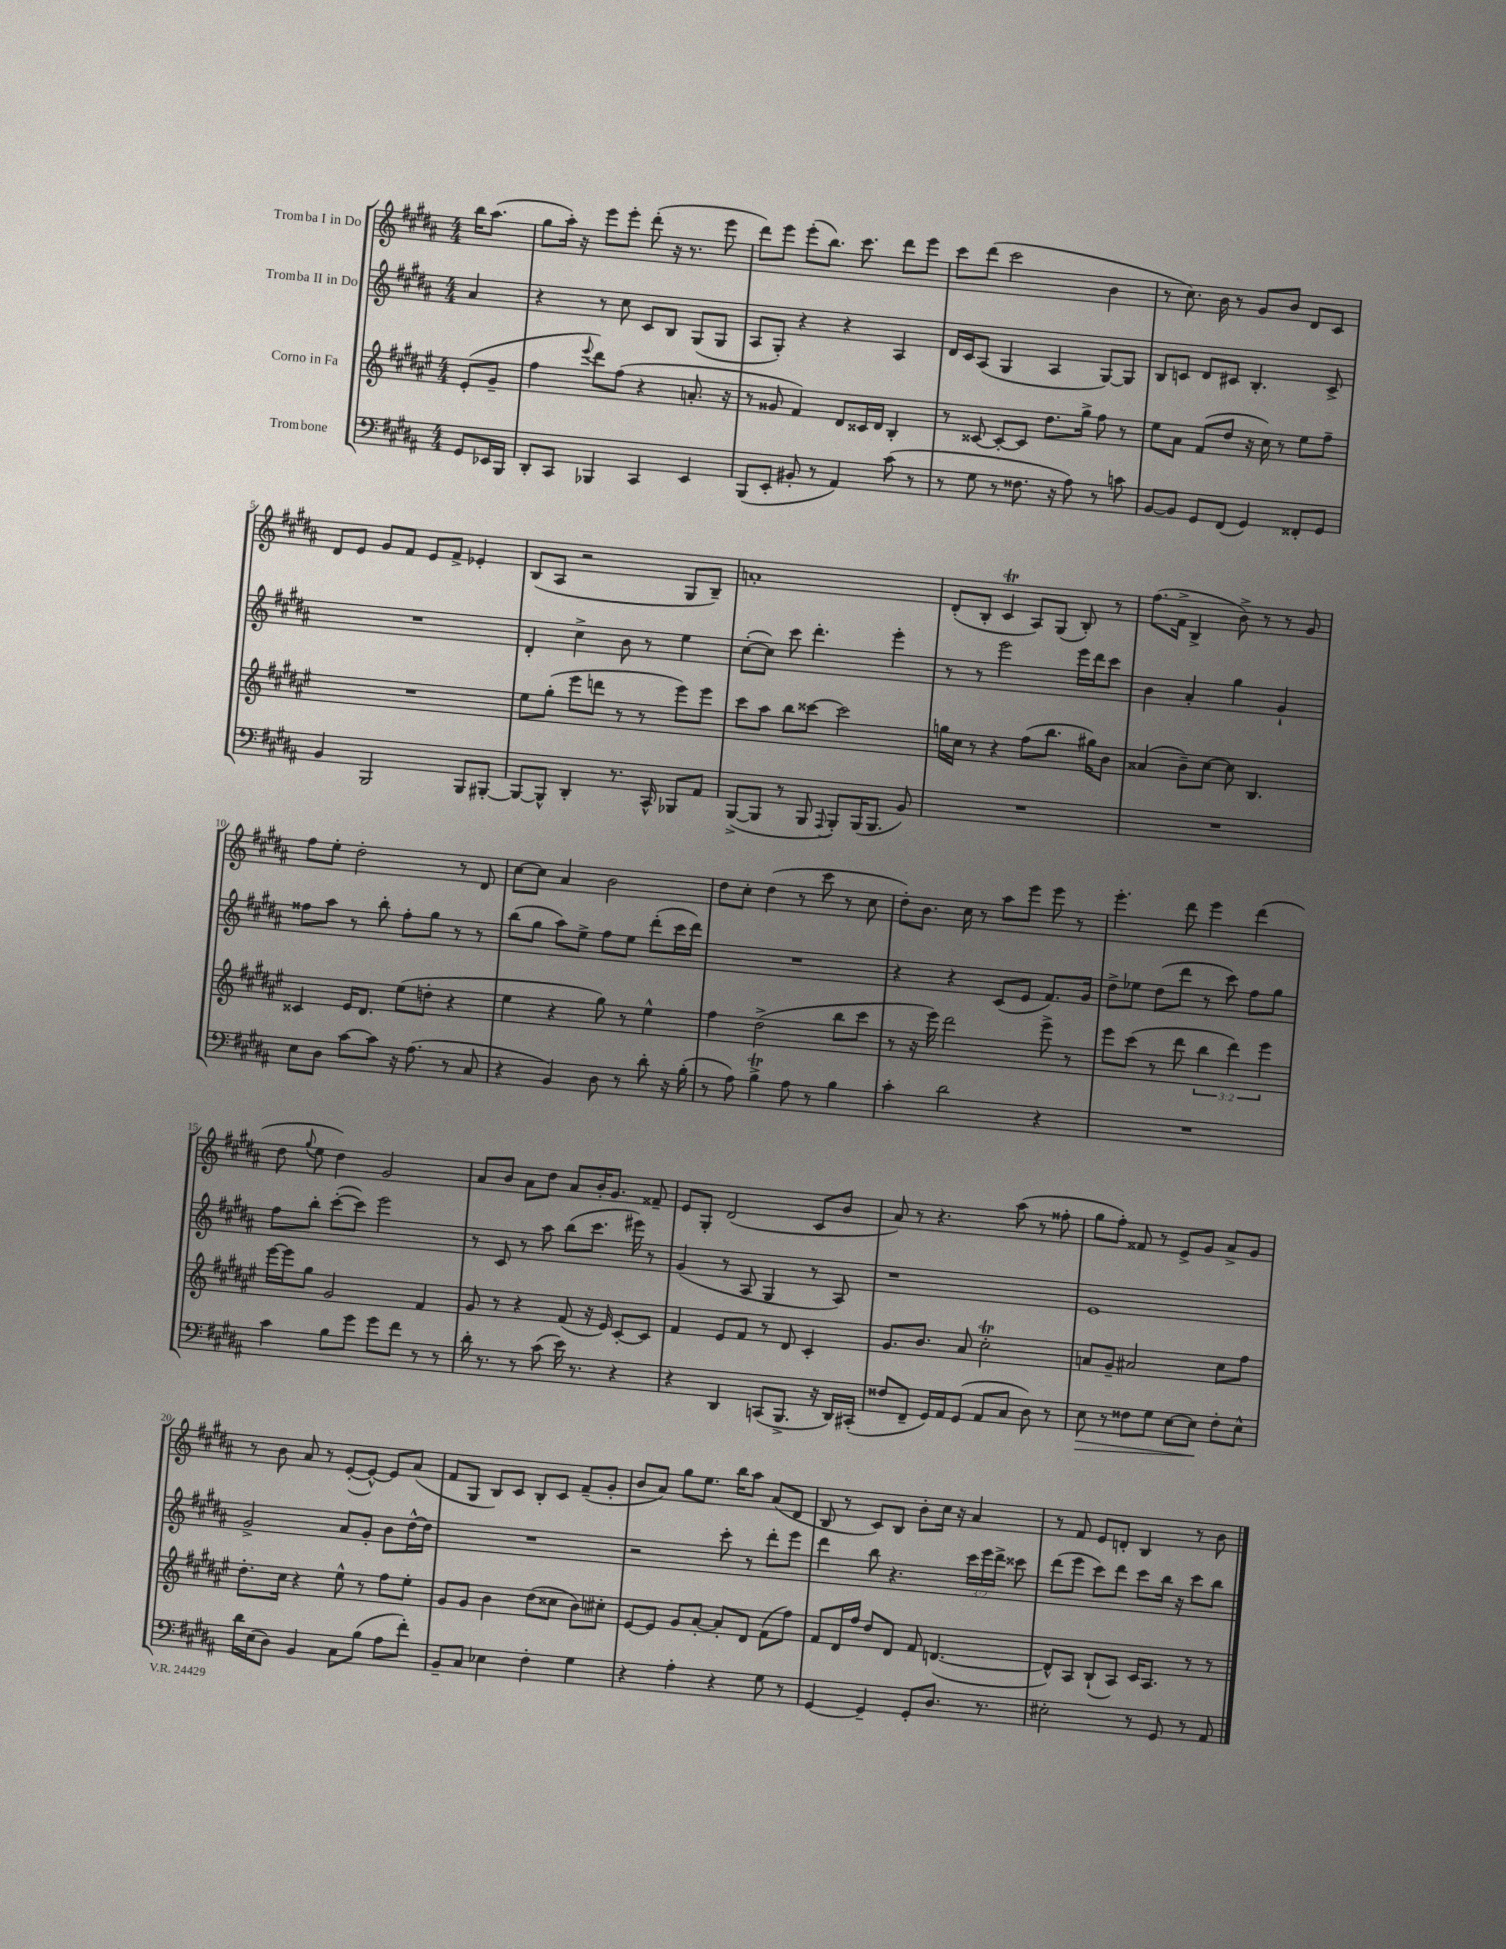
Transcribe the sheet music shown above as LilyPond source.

<<
\new StaffGroup <<
\new Staff = "s0" \with { instrumentName = "Tromba I in Do" } {
    \clef treble \key b \major \numericTimeSignature \time 4/4 \partial 4
    \autoBeamOff b''16[ ais''8.]( |
    gis''8[ ais''16]-.) r16 e'''8[ e'''8]-. dis'''8-.( r16 r8. e'''8 |
    dis'''8[) e'''8] e'''8[-.( b''8.]) cis'''8. dis'''8[ e'''8] |
    cis'''8[ dis'''8]( cis'''2 b'4 |
    r8 cis''8.) b'16 r8 gis'8[ b'8] dis'8[ cis'8] |
    dis'8[ e'8] gis'8[ fis'8] e'8[ fis'8]-> ees'4-. |
    b8[( ais8] r2 gis8[ b8]--) |
    a'1-. |
    dis'8[-.( b8]-. cis'4\trill ais8[) gis8]( b8-.) r8 |
    fis''8.[( fis'16]-> b4-> b'8->) r8 r8 gis'8 |
    fis''8[ e''8]-. dis''2-. r8 dis'8 |
    cis''8[~ cis''8] ais'4 b'2 |
    dis''8[ cis''8]-. dis''4( r8 cis'''8 r8 cis''8 |
    dis''8[-.) b'8.] cis''16 r8 ais''8[ e'''8] e'''8 r8 |
    e'''4.-. dis'''8 e'''4 dis'''4( |
    dis''8 \appoggiatura { gis''8 } e''8 dis''4) gis'2 |
    ais'8[ b'8] ais'8[ dis''8] ais'8[ b'16-. gis'8.] fisis'8-- |
    e'8[ gis8]-. dis'2( cis'8[ b'8] |
    ais'8) r8 r4. ais''8( r8 fisis''8-. |
    gis''8[ fis''8]-.) fisis'8 r8 e'8[-> gis'8] ais'8[-> gis'8] |
    r8 b'8 ais'8 r8 e'8[~-.( e'8]~-^) e'8[ ais'8]( |
    fis'8[ gis8] b8[) cis'8] b8[-. cis'8] fis'8[--( gis'8]-. |
    b'8[ ais'8]) gis''8[ e''8.] b''16[ ais''8] ais'8[( dis'8] |
    b8 r8 cis'8[) b8] b'8[-. cis''16] r16 ais'4 |
    r8 fis'8 e'8[ d'8]-. b4 r8 b'8 \bar "|." |
}
\new Staff = "s1" \with { instrumentName = "Tromba II in Do" } {
    \clef treble \key b \major \numericTimeSignature \time 4/4 \override Staff.TupletNumber.text = #tuplet-number::calc-fraction-text \partial 4
    \autoBeamOff ais'4 |
    r4 r8 cis''8 cis'8[ b8] gis8[( gis8] |
    ais8[ gis8]-.) r4 r4 ais4 |
    dis'16[ cis'16 ais8]( gis4 ais4 gis8[~) gis8] |
    b8[ c'8] dis'8[ cis'8] b4.-. cis'8-> |
    R1 |
    dis'4-. cis''4-> b'8 r8 e''4 |
    cis''8[~-.( cis''8]) cis'''8 dis'''4.-. e'''4-. |
    r8 r8 e'''2 e'''16[ dis'''16 cis'''8] |
    b'4 ais'4-. gis''4 gis'4-! |
    fisis''8[ ais''8] r8 b''8-. fisis''8[-. gis''8] r8 r8 |
    b''8[( gis''8] ais''8[) e''8]-> fis''8[ e''8] dis'''8[-.( cis'''16 dis'''16]) |
    R1 |
    r4 r4 cis'8[( e'8] fis'8.[) gis'16] |
    dis''8[-> ees''8] dis''8[( dis'''8] r8 cis'''8) fis''8[ gis''8] |
    fis''8[ b''8]-. cis'''8[~-.( cis'''8]) e'''2 |
    r8 cis'8 r8 ais''8 b''8[( cis'''8.] eis'''16) r8 |
    gis'4( r8 ais8 gis4 r8 ais8) |
    r1 |
    e'1 |
    gis'2-> ais'8[ gis'8]-. b'8[ dis''16~-^ dis''16] |
    R1 |
    r2 cis'''8-. r8 dis'''8[-. e'''8] |
    dis'''4 b''8 r4. \tuplet 3/2 { cis'''16[ e'''16 dis'''16]-> } cisis'''8 |
    dis'''8[( e'''8] cis'''8[) dis'''8] cis'''8[ b''16] r16 cis'''8[ b''8] \bar "|." |
}
\new Staff = "s2" \with { instrumentName = "Corno in Fa" } {
    \clef treble \key fis \major \numericTimeSignature \time 4/4 \override Staff.TupletNumber.text = #tuplet-number::calc-fraction-text \partial 4
    \autoBeamOff eis'8[-.( gis'8]-- |
    fis''4 \appoggiatura { eis'''8 } dis'''8[) fis''8]( r4 a'8.-. r16 |
    r8 gisis'8 fis'4) dis'8[ cisis'16 dis'16] b4-. |
    r8 cisis'8~ cisis'8[~-. cisis'8] dis''8.[ gis''16]-> fis''8 r8 |
    eis''8[ ais'8] fis'8[( dis''8] r16 cis''16) r8 eis''8[ fis''8]-- |
    R1 |
    eis''8[ gis''8]-.( eis'''8[ d'''8] r8 r8 eis'''8[) eis'''8] |
    cis'''8[ ais''8] b''8[ cisis'''8]~ cisis'''2 |
    g''16[ cis''16] r8 r4 fis''8[( b''8.] gis''16[) b'8] |
    aisis'4( b'8[--) cis''8]~ cis''8 b4. |
    cisis'4 eis'16[ dis'8.] eis''8[( d''8]-. r4 |
    eis''4 r4 gis''8) r8 eis''4-^ |
    fis''4 dis''2->( b''8[ cis'''8] |
    r8 r16 eis'''16) dis'''2 eis'''8-> r8 |
    eis'''8[ cis'''8]( r8 dis'''8 \tuplet 3/2 { b''4 dis'''4) eis'''4 } |
    eis'''16[~ eis'''16 gis''8] gis'2 fis'4 |
    gis'8 r8 r4 fis'8( r16 eis'16) cis'8[~-. cis'8] |
    fis'4 eis'8[ fis'8] r8 dis'8 cis'4-. |
    gis'8.[ b'8.] ais'8 cis''2-.\trill |
    a'8[ gis'8]-- ais'2 cis''8[ fis''8] |
    dis''8.[-. cis''16] r4 eis''8-^ r8 fis''8[ eis''8]-. |
    gis'8[ gis'8] b'4 dis''8[( cisis''8] b'8[) cis''8]-. |
    eis'8[~ eis'8] gis'8[ ais'8]~-. ais'8[-. dis'8] fis'8[( fis''8]) |
    fis'8[ dis'16 fis''16] dis''8[ dis'8] fis'8 d'4.~( |
    d'8[-^) ais8] b8[-!( ais8]) cis'16[ ais8.] r8 r8 \bar "|." |
}
\new Staff = "s3" \with { instrumentName = "Trombone" } {
    \clef bass \key b \major \numericTimeSignature \time 4/4 \partial 4
    \autoBeamOff gis,8[ ees,16 b,,16] |
    dis,8[-. cis,8] bes,,4 cis,4 e,4 |
    b,,8[( e,8]-. bis,8-. r8 ais,4) cis'8( r8 |
    r8 gis8 r8 fisis8. r16 ais8) r8 c'8 |
    b,8[~ b,8] gis,8[ fis,8]( gis,4) fisis,8[-. gis,8] |
    b,4 b,,2 b,,8[ bis,,8]~-. |
    bis,,8[~ bis,,8]-^ dis,4-. r8. cis,16-^ bes,,8[ ais,8] |
    b,,8[~->( b,,8] r8 b,,8 \appoggiatura { ais,,8 } b,,8[-.) b,,16( b,,8.] b,8) |
    R1 |
    R1 |
    e8[ dis8] cis'8[~ cis'8] r16 ais8.( r8 cis8 |
    r4 b,4) dis8 r8 dis'8-. r16 b16-.( |
    r8 ais8) b4->\trill ais8 r8 b4 |
    cis'4-. dis'2 r4 |
    R1 |
    cis'4 b8[ gis'8] gis'8[ fis'8] r8 r8 |
    dis'16-. r8. r8 cis'8( e'16) r8. r4 |
    r4 dis,4 c,8[( b,,8.]-> r16 dis,16[) cis,16]-.( |
    fisis8[ fis,8]-- gis,16[) ais,16 gis,8]( ais,8[ cis8] dis8) r8 |
    e8\> r8 fisis8[ gis8] e8[~ e8]\! fisis8[-. e8]-^ |
    dis'16[ e16( dis8]) b,4 cis8[ b8]( ais8[ fis'8]-.) |
    b,8[-- cis8] ees4 fis4-. gis4 |
    r4 ais4-. r4 gis8 r8 |
    gis,4~ gis,4-- gis,8[-. dis8.] r8. |
    eis2-. r8 gis,8 r8 ais,8 \bar "|." |
}
>>
>>
